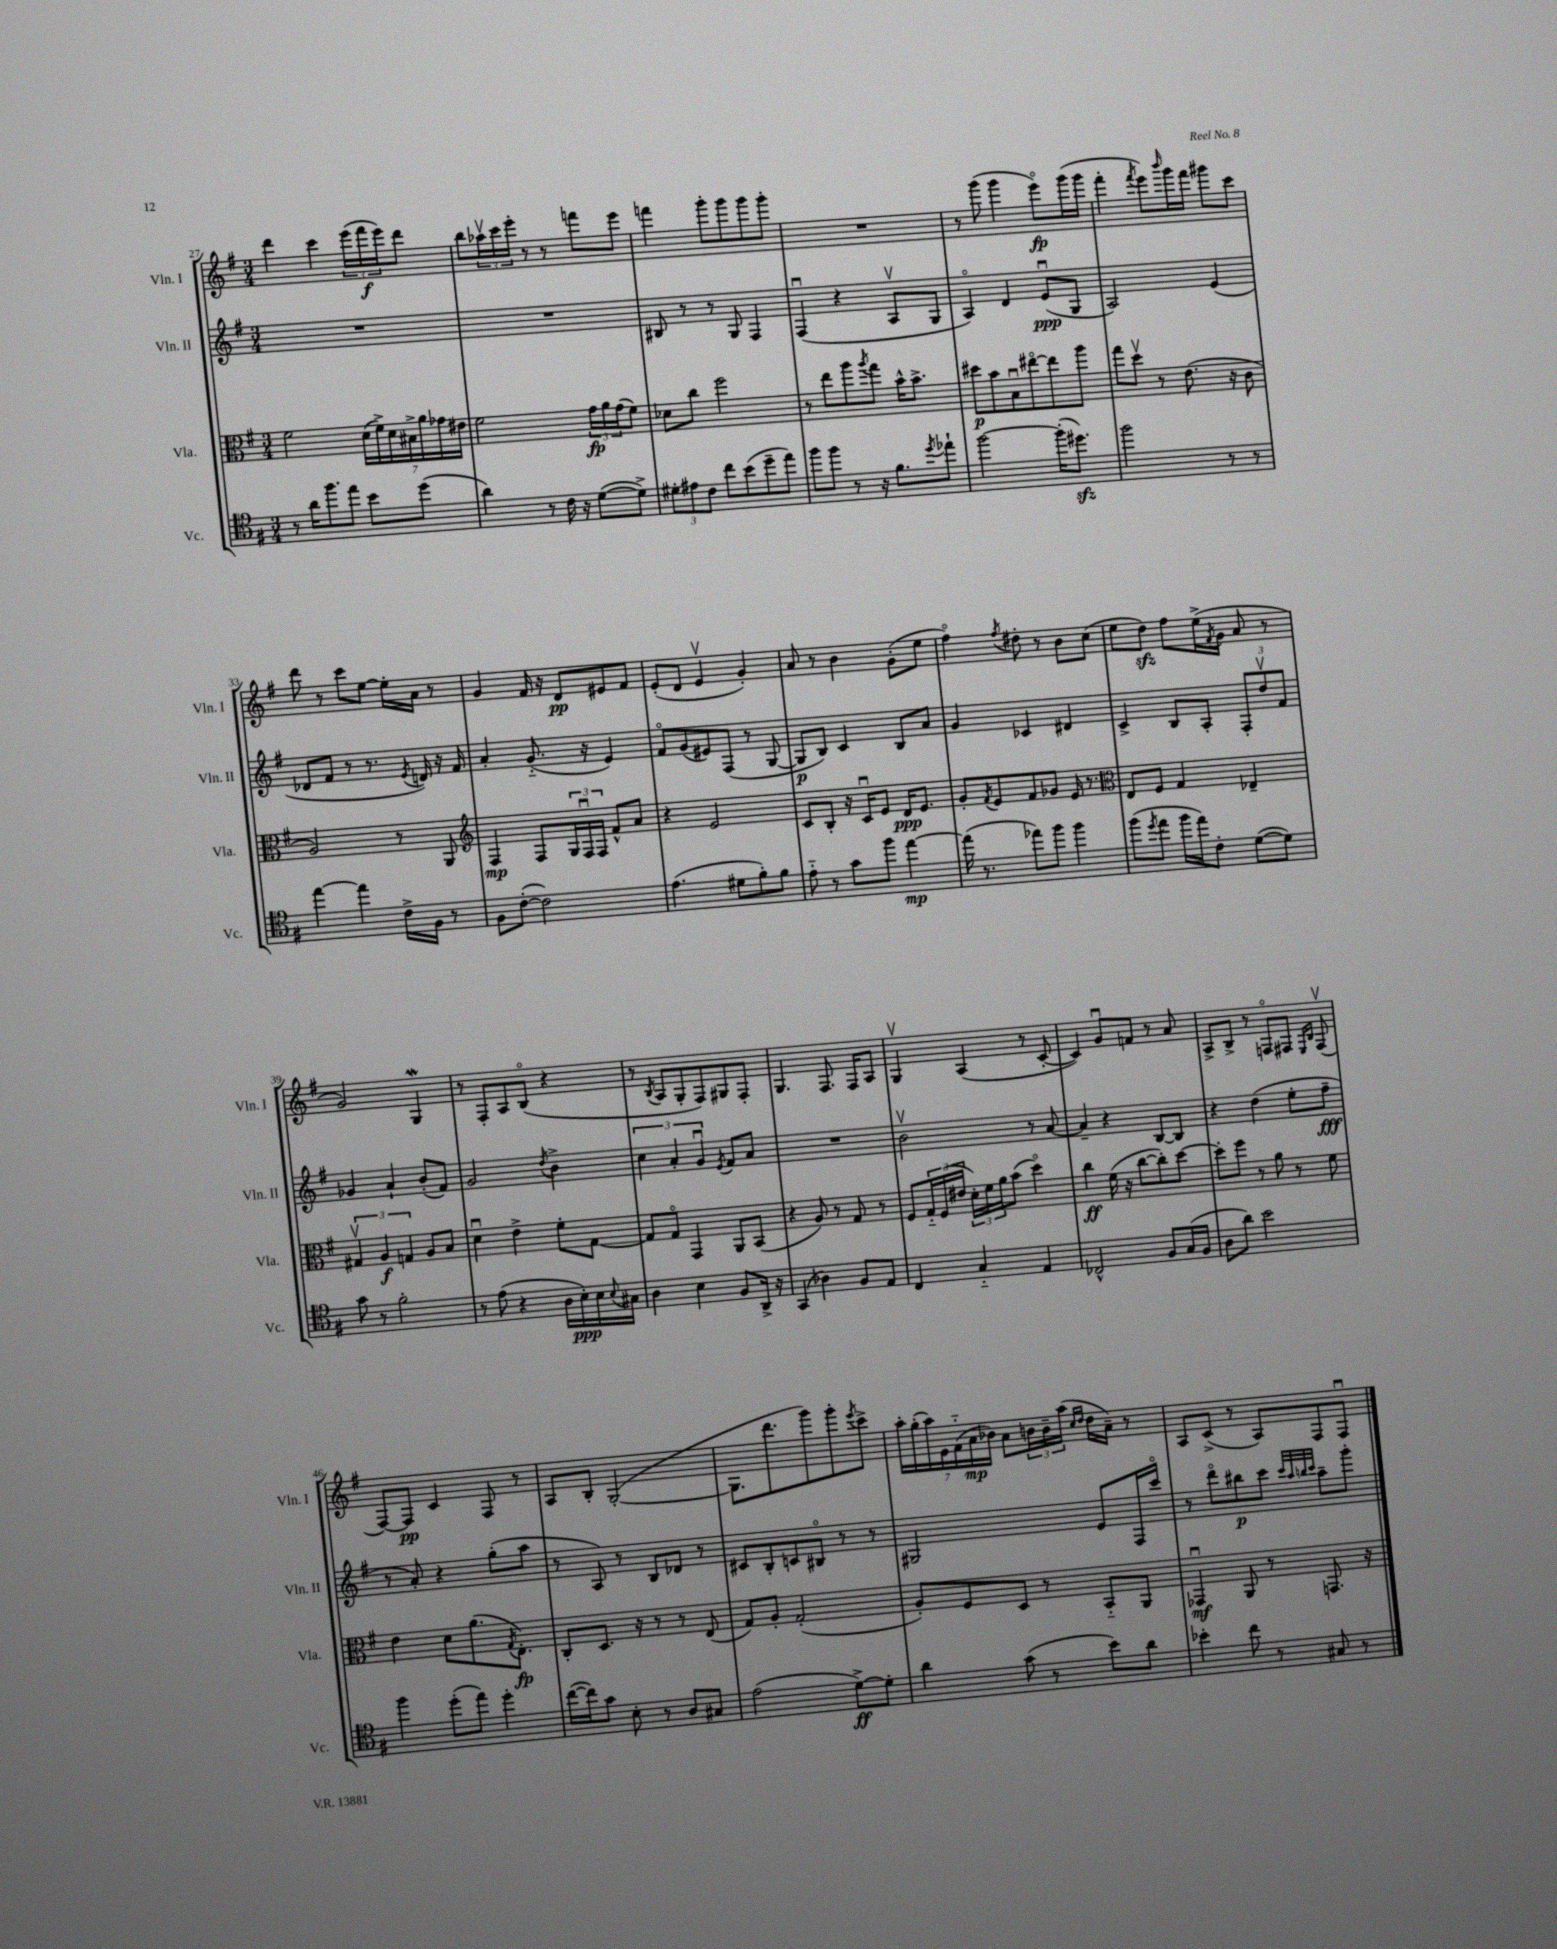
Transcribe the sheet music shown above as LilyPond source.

<<
\new StaffGroup <<
\new Staff = "s0" \with { instrumentName = "Vln. I" shortInstrumentName = "Vln. I" } {
    \clef treble \key g \major \numericTimeSignature \time 3/4
    d'''4 c'''4 \tuplet 3/2 { e'''16( fis'''16\f e'''16) } d'''8 |
    b''8 \tuplet 3/2 { aes''16\upbow c'''16 e'''16-. } r8 r8 f'''8 e'''8 |
    f'''4 g'''8-. g'''8 g'''8 g'''8-. |
    R2. |
    r8 g'''8( g'''4 e'''8\flageolet\fp) g'''16( g'''16 |
    fis'''4-. \acciaccatura { fis'''8 } e'''8) \grace { b'''16 } g'''16 fis'''16 gis'''8 c'''8 |
    d'''8 r8 c'''8 e''8~ e''16-. a'16 r8 |
    g'4 fis'16 r16 d'8\pp eis'8 fis'8 |
    e'8-.( d'8 e'4\upbow g'4-.) |
    a'8 r8 b'4 g'8-.( e''8 |
    fis''4\flageolet) \acciaccatura { fis''8 } dis''8-. r8 b'8 c''8( |
    e''8 d''8\sfz) fis''8 e''16->( \acciaccatura { fis'8 } g'16 a'8 r8 |
    g'2) g4\mordent |
    r8 fis8-. a8 b8\flageolet( r4 |
    r8 \acciaccatura { b8 } a8 g8-. fis8) gis8 fis8-. |
    g4. fis8. fis16 a8 |
    g4\upbow a4( r8 c'8~-. |
    c'4) g'8\downbow f'8 r8 a'8 |
    a8-> b8-> r8 f8\flageolet fis8 \grace { e16 b16 } fis8\upbow( |
    fis8~) fis8\pp c'4 fis8 r8 |
    a8 b8-. g2~-.( |
    g8. d'''8. g'''8) g'''8-. \acciaccatura { e'''8 } c'''8-> |
    \tuplet 7/4 { a''16-. g''16-.( a''16) e'16 fis'16-_( a'16\mp bes'16) } a'8 \tuplet 3/2 { b'16 b'16-- a''16( } \grace { c''16 d''16 } d''16 a'16--) r8 |
    a8 c'8->( r8 a8) fis8 fis8\downbow \bar "|." |
}
\new Staff = "s1" \with { instrumentName = "Vln. II" shortInstrumentName = "Vln. II" } {
    \clef treble \key g \major \numericTimeSignature \time 3/4
    R2. |
    R2. |
    bis8 r8 r8 g8 fis4 |
    fis4\downbow( r4 a8\upbow g8 |
    a4\flageolet) d'4 e'8\downbow\ppp( g8 |
    a2) e'4( |
    des'8 fis'8 r8 r8. \acciaccatura { e'8 } d'16) r16 fis'16 |
    a'4-. g'8.-_( r16 e'4) |
    fis'8\flageolet g'8( eis'8) fis8( r8 g8~ |
    g8\p b8) c'4 b8 a'8 |
    g'4 ces'4 dis'4 |
    c'4-> b8 a8-. \tuplet 3/2 { fis8-. d''8\upbow fis'8 } |
    ges'4 a'4-! b'8-.( fis'8) |
    g'2 \acciaccatura { d''8 } b'4-> |
    \tuplet 3/2 { c''4 a'4-. g'4\downbow } \acciaccatura { e'8 } fis'8 a'8 |
    R2. |
    b'2\upbow r8 a'8~ |
    a'4-- r4 b8~ b8 |
    r4 d''4( e''8-. fis''8--\fff |
    r8 a'8-.) r4 g''8-.( a''8 |
    r8 a8) r8 b8 des'8 r8 |
    cis'8 b8-. c'8 bis8\flageolet r8 r8 |
    gis2 e'8 fis16 c'''16\flageolet |
    r8 d'''8\flageolet bis''8\p c'''8 \grace { c'''32 a''32 b''32 c'''32 } a''8-- g'''8-. \bar "|." |
}
\new Staff = "s2" \with { instrumentName = "Vla." shortInstrumentName = "Vla." } {
    \clef alto \key g \major \numericTimeSignature \time 3/4
    fis'2 \tuplet 7/4 { d'16( fis'16->) d'16 bis16-> a'16 ges'16 eis'16 } |
    fis'2 \tuplet 3/2 { g'16\fp a'16 g'16( } fis'8) |
    des'8 c''8 fis''2 |
    r8 e''8 a''8 \acciaccatura { a''8 } g''8 b'16-^ b'8.-> |
    dis''8\p b'8 b8\downbow eis''8~\flageolet eis''8 a''8 |
    g''8 d''8\upbow r8 e'8.( r16 c'8 |
    a2) r8 a,8 |
    \clef treble fis4\mp fis8 \tuplet 3/2 { g16 fis16\downbow fis16 } fis'8-^ a'8 |
    r4 e'2 |
    c'8 b8-. r16 c'16\downbow e'8 d'16\ppp e'8. |
    g'8-. \acciaccatura { fis'8 } e'8 fis'8 ges'8 e'16 r8. |
    \clef alto e8 fis8 g4 ees4-- |
    \tuplet 3/2 { gis4\upbow a4\f g4 } a8 b8 |
    d'4\downbow e'4-> fis'8-. g8~ |
    g8 g8\flageolet g,4 a,8 b,8( |
    r4 a8) r8 g8 r8 |
    fis8 \tuplet 3/2 { g16-_ fis16( eis'16 } \tuplet 3/2 { d'16-.) fis'16 a'16 } b'8( d''4\flageolet) |
    c''4\ff fis'16( r16 c''8~ c''8-.) d''8~ |
    d''8-. fis''8 r8 a'8 r8 fis'8 |
    e'4 d'8 a'8.( \acciaccatura { g8 } e8.-.\fp) |
    c8-. d8. r16 r8 r8 e8( |
    g8) a8-. g2-.( |
    a8-.) fis8 d8 r8 b,8-_ a,8 |
    ges,4\downbow\mf a,8 r8 g,8. r16 \bar "|." |
}
\new Staff = "s3" \with { instrumentName = "Vc." shortInstrumentName = "Vc." } {
    \clef tenor \key g \major \numericTimeSignature \time 3/4
    r8 a'16 fis''8. e''8 b'8 d''8( |
    a'4) r8 c'16 r16 d'8~( d'8->) |
    \tuplet 3/2 { dis'8-. eis'8 c'8 } c''8 b'8( d''8-- e''8) |
    fis''8 fis''8 r8 r16 fis'8. \acciaccatura { d''8 } ees''8-! |
    fis''2~ fis''16-.( dis''8.\sfz) |
    fis''2 r8 r8 |
    e''4~ e''4 c'16-> fis16 r8 |
    fis8 c'8~-.( c'2) |
    e'4.( dis'8 fis'8-.) fis'8 |
    e'8-_ r8 g'8 fis''8 e''4~\mp |
    e''16( r8. ees''8) fis''8 fis''4 |
    fis''8( \acciaccatura { d''8 } e''8 fis''16 e''16) c'8-. d'8~( d'8) |
    g'8 r8 fis'2-. |
    r8 e'8( r4 a16 b16-.\ppp) b16 \appoggiatura { b8 } gis16 |
    a4 b4 fis8 a,16-> r16 |
    g,4( aes4) fis8 e8 |
    c4 g4-_ e4 |
    ces2-^ fis8 g16( fis16 |
    a8 a'8) b'2 |
    fis''4 d''8-.( e''8) d''4-. |
    c''16~( c''16) g'8 b8-. r8 a8 gis8 |
    e'2( d'8~->\ff) d'8-. |
    a'4 g'8( r8 b'8) a'8 |
    bes'4-. c''8 r8 gis8 r8 \bar "|." |
}
>>
>>
\layout { \context { \Score currentBarNumber = #27 } }
